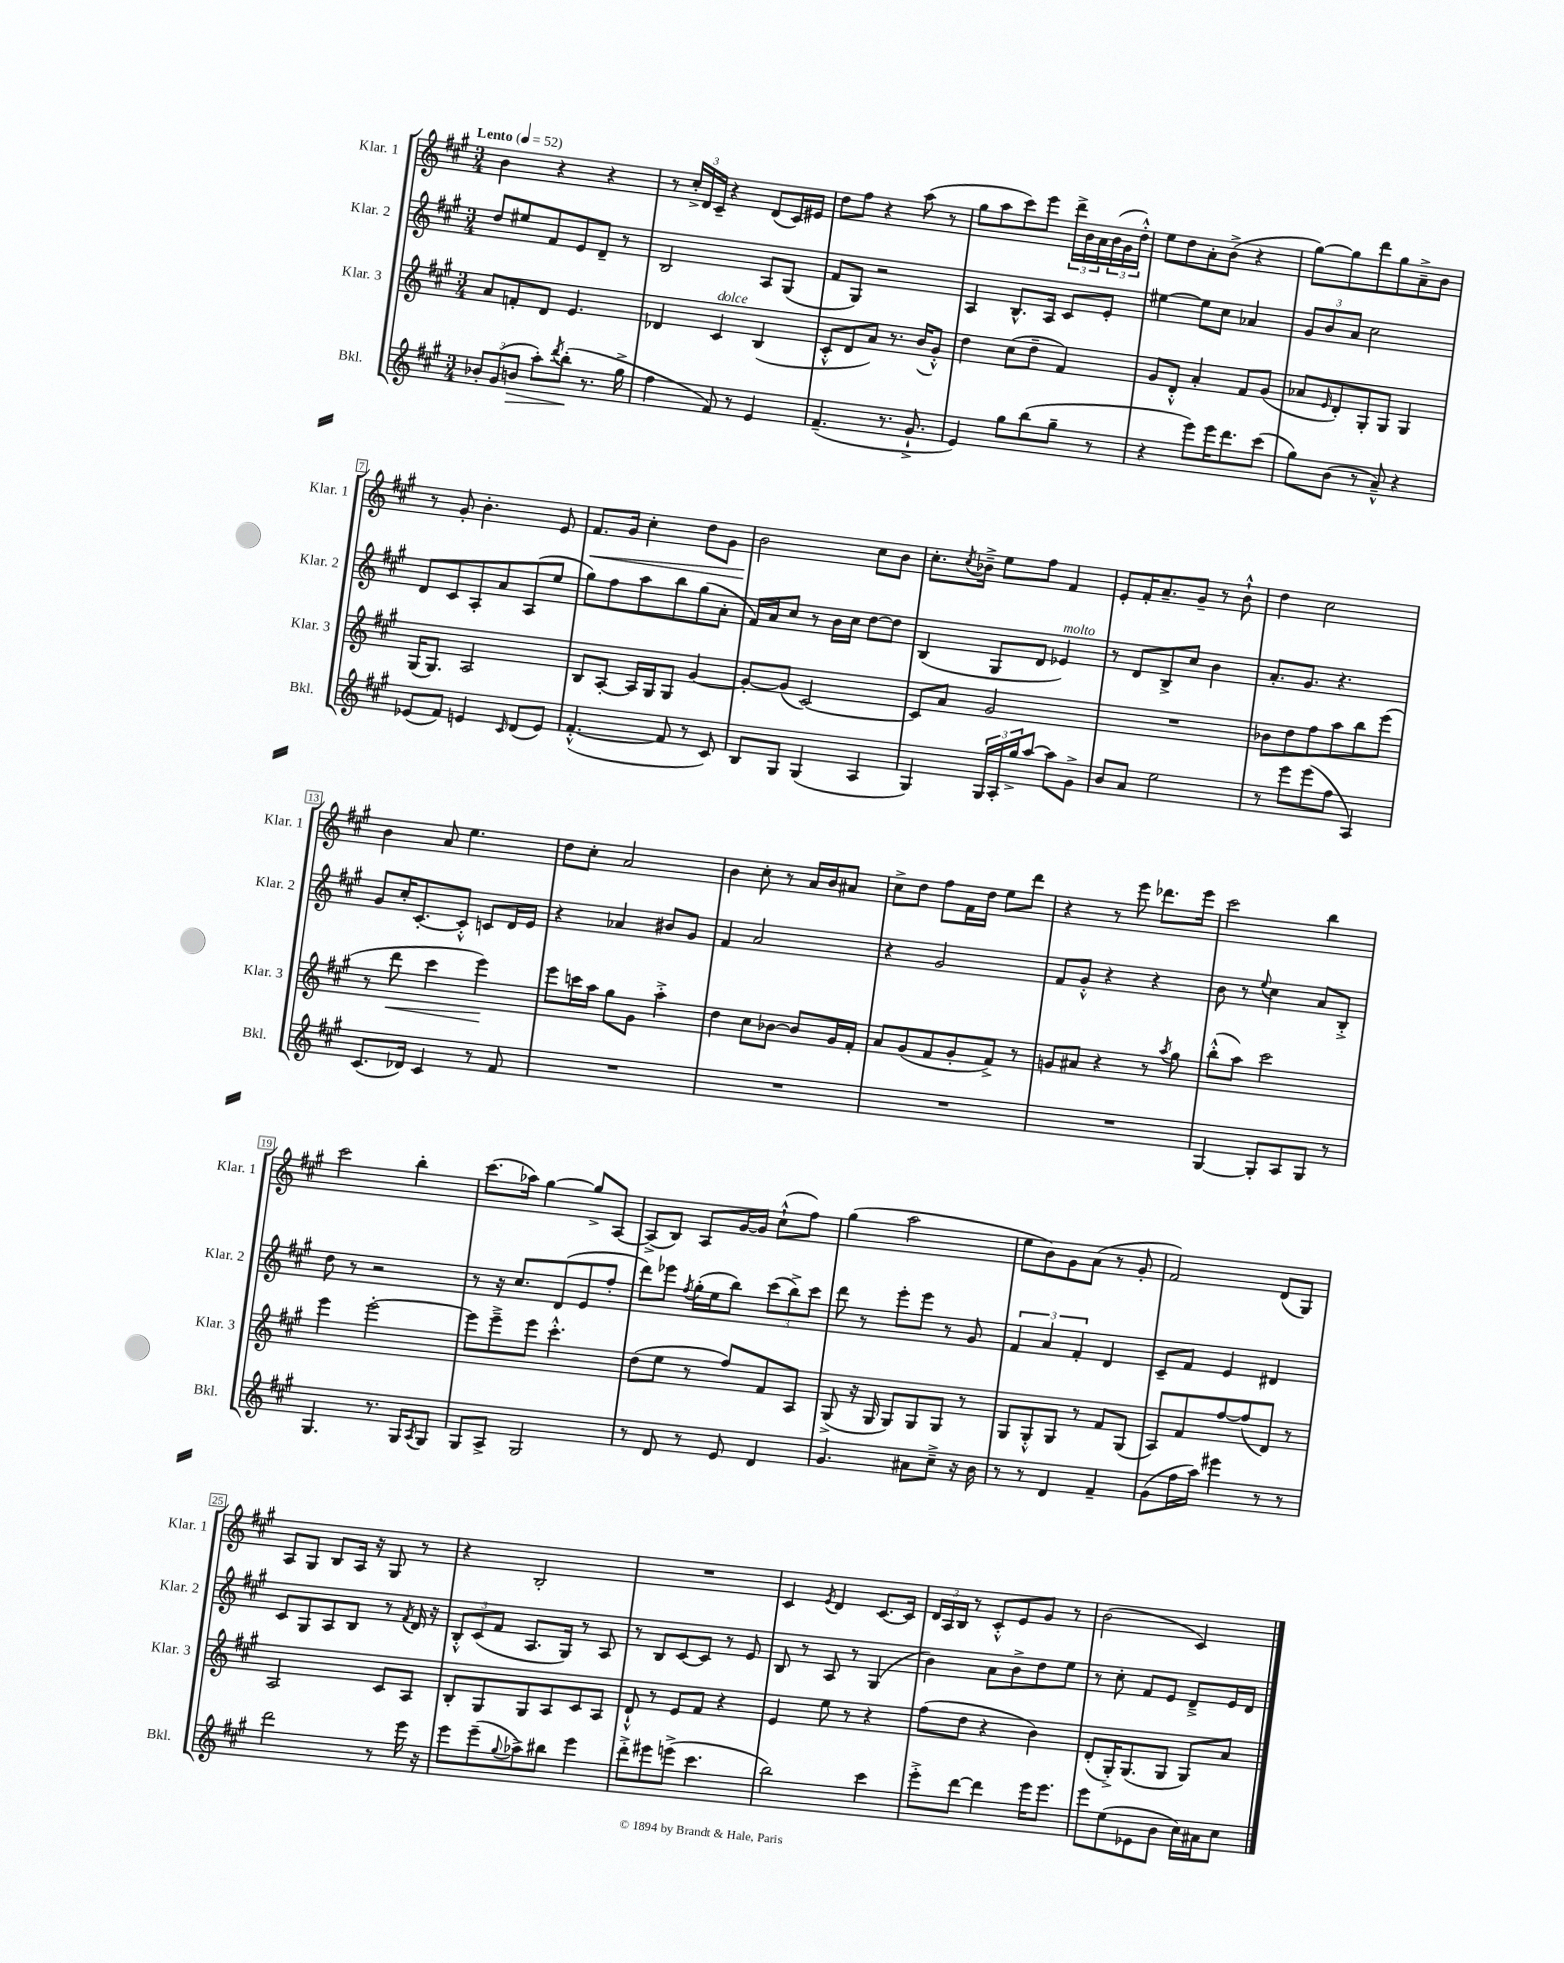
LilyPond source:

<<
\new StaffGroup <<
\new Staff = "s0" \with { instrumentName = "Klar. 1" shortInstrumentName = "Klar. 1" } {
    \clef treble \key a \major \numericTimeSignature \time 3/4 \tempo "Lento" 4 = 52
    b'4 r4 r4 |
    r8 \tuplet 3/2 { cis''16-.-> d'16 cis'16-- } r4 d'8( cis'16) eis'16 |
    d''8 fis''8 r4 a''8( r8 |
    gis''8 a''8 cis'''8) e'''8 \tuplet 3/2 { d'''16-> b'16 a'16 } \tuplet 3/2 { b'16( gis'16 d''16-.-^) } |
    e''8 d''8 a'8-. b'8->( r4 |
    gis''8~) gis''8 d'''8 gis''8 a'8---> b'8 |
    r8 gis'8-. b'4.-. e'8 |
    fis'8.\< gis'16 cis''4-. d''8 gis'8 |
    b'2\! cis''8 b'8 |
    cis''8.-. \acciaccatura { cis''8 } bes'16---> e''8 fis''8 fis'4 |
    e'8-. fis'16-. a'8.-- gis'8-- r8 b'8-!-^ |
    d''4 cis''2 |
    b'4 a'8 e''4. |
    d''8 cis''8-. a'2 |
    b'4 cis''8-. r8 a'16 b'16 ais'8 |
    cis''8-> d''8 fis''8 fis'16 d''16 e''8 d'''8 |
    r4 r8 e'''8 des'''8. e'''16 |
    cis'''2 b''4 |
    cis'''2 b''4-. |
    cis'''8.( aes''16) gis''4~ gis''8-> a8~ |
    a8->( b8) a8 gis'16~ gis'16 cis''8-!-^( fis''8) |
    gis''4( a''2 |
    e''8 b'8) gis'8 a'8( r8 gis'8-. |
    fis'2) d'8( gis8) |
    a8 gis8 b8 a16 r16 gis8 r8 |
    r4 b2-. |
    R2. |
    cis'4 \acciaccatura { e'8 } d'4 cis'8.~ cis'16 |
    \tuplet 3/2 { d'16 a16 b16 } r8 cis'8-.-^ e'8 gis'8 r8 |
    b'2( cis'4) \bar "|." |
}
\new Staff = "s1" \with { instrumentName = "Klar. 2" shortInstrumentName = "Klar. 2" } {
    \clef treble \key a \major \numericTimeSignature \time 3/4
    d''8 eis''8 fis'8 e'8 d'8-- r8 |
    b2 a8 gis8( |
    fis'8 gis8) r2 |
    a4 b8.-^ a16 cis'8 e'8-. |
    eis''4~ eis''8 cis''8 aes'4 |
    \tuplet 3/2 { gis'8 b'8 a'8 } cis''2 |
    d'8 cis'8 a8-. a'8 a8( e''8 |
    gis''8) fis''8 a''8 b''8 gis''8( a'8-. |
    fis'16) a'16 cis''8 r8 b'16 cis''16 d''8~ d''8 |
    b4( gis8 d'8 ees'4^\markup { \italic "molto" }) |
    r8 d'8 b8-> cis''8 b'4 |
    a'8.-. gis'8. r4. |
    gis'8 cis''16-. cis'8.~-. cis'8-.-^ c'8 d'16 e'16 |
    r4 aes'4 bis'8 gis'8 |
    fis'4 a'2 |
    r4 gis'2 |
    fis'8 gis'8-.-^ r4 r4 |
    b'8 r8 \appoggiatura { e''8 } cis''4 a'8 b8-.-> |
    d''8 r8 r2 |
    r8 r16 cis''8. d'8( e'8 fis''8-. |
    d'''8) ees'''8 \acciaccatura { fis''8 } gis''16-.( e''16 b''8) \tuplet 3/2 { cis'''8( b''8->) cis'''8 } |
    d'''8 r8 e'''8-. e'''8 r8 gis'8 |
    \tuplet 3/2 { fis'4 a'4 fis'4-. } d'4 |
    cis'8-- fis'8 e'4 dis'4 |
    cis'8 gis8 a8 b8 r8 \acciaccatura { fis'8 } d'16 r16 |
    \tuplet 3/2 { b8-.-^ cis'8( fis'8 } a8. gis16) r8 a8 |
    r8 b8 cis'8~ cis'8 r8 e'8 |
    b8 r8 a8 r8 gis4( |
    b'4) a'8 b'8-> d''8 e''8 |
    r8 cis''8-. fis'8 e'8 d'8---> e'16 d'16 \bar "|." |
}
\new Staff = "s2" \with { instrumentName = "Klar. 3" shortInstrumentName = "Klar. 3" } {
    \clef treble \key a \major \numericTimeSignature \time 3/4
    a'8 f'8-. d'8 e'4. |
    des'4 cis'4^\markup { \italic "dolce" } b4( |
    cis'8-.-^ d'8 a'8) r8. b'16( gis'8-.-^) |
    d''4 cis''8( d''8-- fis'4) |
    gis'8 d'8-.-^ a'4-. fis'8 gis'8( |
    aes'8 \grace { e'16 } d'8-.) gis8-. gis8 gis4 |
    gis16( gis8.) a2 |
    b8 a8~-. a16 gis16 gis8 gis'4~ |
    gis'8~-. gis'8( cis'2~) |
    cis'8 a'8 gis'2 |
    R2. |
    bes'8 d''8 fis''8 a''8 b''8 e'''8( |
    r8 d'''8\< cis'''4 e'''4\!) |
    e'''8 c'''16 a''16 gis''8 gis'8 a''4-.-> |
    d''4 cis''8 bes'8~ bes'8 gis'16 fis'16-. |
    a'8 gis'8( fis'8 gis'8-. fis'8->) r8 |
    g'8 ais'8 r4 r8 \acciaccatura { a''8 } gis''8 |
    b''8-.-^( a''8) cis'''2 |
    e'''4 e'''2~-. |
    e'''8 e'''8---> e'''8 cis'''4.-.-^ |
    d''8( e''8 r8 fis''8) fis'8 a8 |
    gis8->( r16 gis16 gis8) gis8 gis8 r8 |
    gis8 gis8-.-^ gis8 r8 fis'8 gis8( |
    a8) fis'8 fis''8~ fis''8( d'8) r8 |
    a2 cis'8 a8 |
    b8-. gis8 gis8 a8 cis'8 a8 |
    d'8-!-^ r8 e'8 fis'8 r4 |
    e'4 e''8 r8 r4 |
    fis''8( d''8 r4 b'4) |
    d'8-.( gis16-.->) gis8.( gis8 gis8) a'8 \bar "|." |
}
\new Staff = "s3" \with { instrumentName = "Bkl." shortInstrumentName = "Bkl." } {
    \clef treble \key a \major \numericTimeSignature \time 3/4
    \tuplet 3/2 { bes'8-. gis'8( b'8\> } a''8-.) \acciaccatura { d'''8 } b''8-.\!( r8. gis''16-> |
    fis''4 fis'8) r8 e'4 |
    fis'4.--( r8. gis'8.-!-> |
    e'4) gis''8 b''8( gis''8-- r8 |
    r4 e'''8) e'''16 d'''8. cis'''8( |
    gis''8) b'8( r8 a'8---^) r4 |
    ees'8( fis'8) e'4 \grace { cis'16 } d'8( e'8) |
    fis'4.~-.-^( fis'8 r8 cis'8) |
    b8 gis8 gis4( a4 |
    gis4) \tuplet 3/2 { gis16 a16-. gis''16-> } a''8~ a''8 gis'8-> |
    b'8 a'8 e''2 |
    r8 e'''8 e'''8( fis''8 a4) |
    cis'8.( des'16) cis'4 r8 fis'8 |
    R2. |
    R2. |
    R2. |
    R2. |
    gis4~ gis8-. a8 gis8 r8 |
    gis4. r8. gis16 \acciaccatura { a8 } gis8 |
    gis8 a8-> gis2 |
    r8 d'8 r8 e'8 d'4 |
    gis'4. ais'8 cis''8---> r16 b'16 |
    r8 r8 d'4 fis'4-- |
    gis'8( fis''16 a''16) eis'''4 r8 r8 |
    d'''2 r8 e'''16 r16 |
    e'''8 e'''8--( \appoggiatura { gis''8 } aes''8->) bis''8 e'''4 |
    d'''8-.-> eis'''8 e'''8->( cis'''4. |
    b''2) cis'''4 |
    e'''8-.-> d'''8~ d'''4 e'''16 e'''8. |
    e'''8 e''8( ees'8 b'8 cis''16) ais'16 cis''8 \bar "|." |
}
>>
>>
\layout { \context { \Score \override BarNumber.stencil = #(make-stencil-boxer 0.1 0.3 ly:text-interface::print) } }
